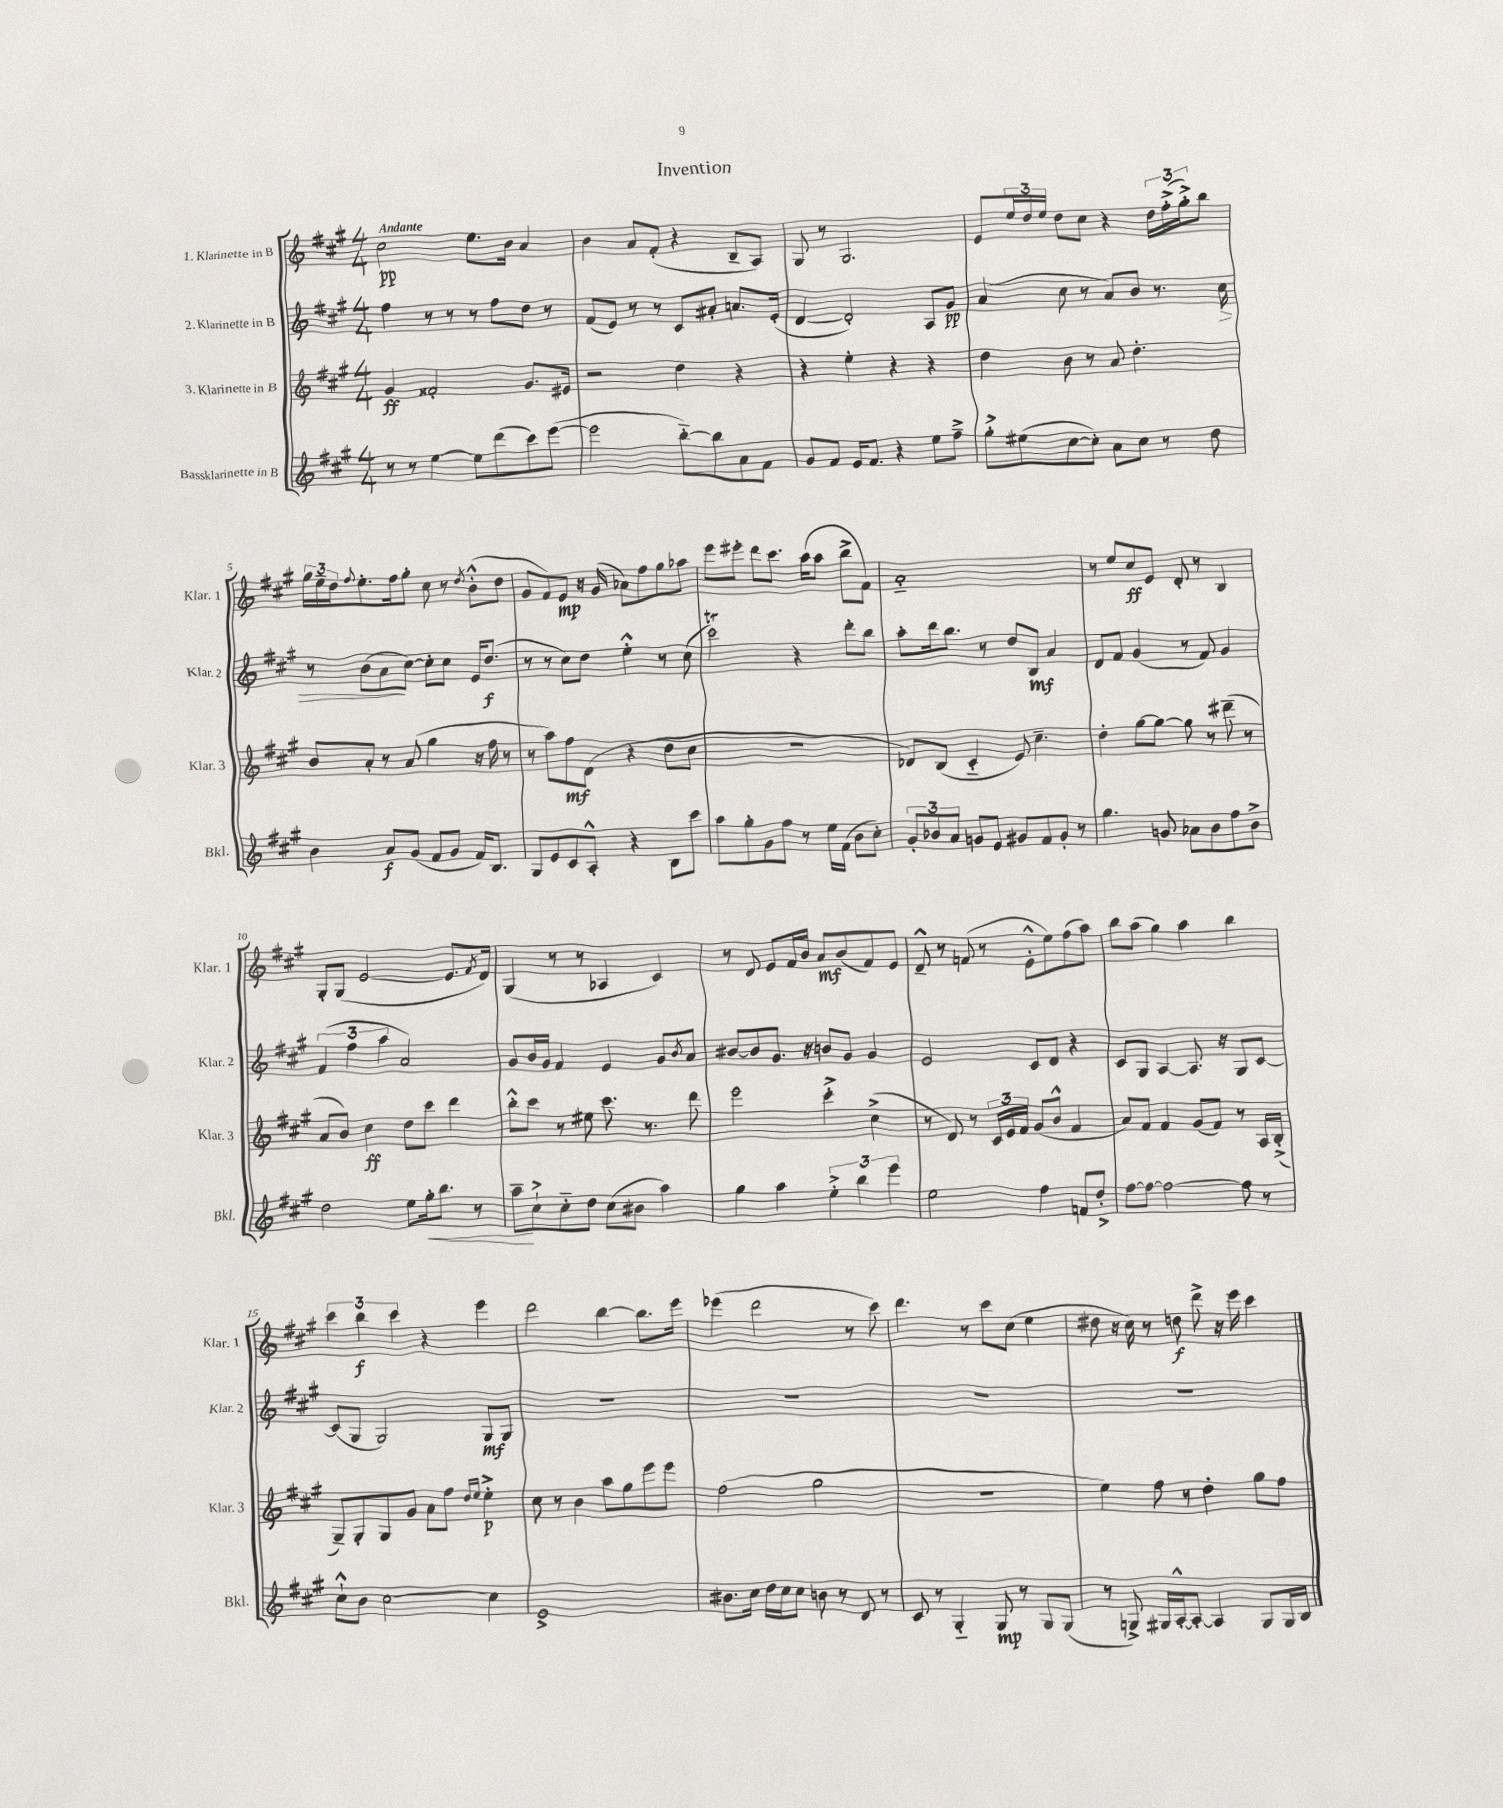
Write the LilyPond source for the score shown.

\header { title = "Invention" }
<<
\new StaffGroup <<
\new Staff = "s0" \with { instrumentName = "1. Klarinette in B" shortInstrumentName = "Klar. 1" } {
    \clef treble \key a \major \numericTimeSignature \time 4/4 \tempo "Andante"
    cis''2\pp e''8. b'16 a'4 |
    b'4 a'8 fis'8-.( r4 b8-- a8) |
    gis8 r8 gis2. |
    e'8 \tuplet 3/2 { e''16 d''16 e''16 } d''8 cis''8 r4 \tuplet 3/2 { d''16 fis''16-.->( gis''16-.->) } b''8 |
    \tuplet 3/2 { gis''16 e''16-- d''16 } \appoggiatura { fis''8 } e''8.-. fis''16 gis''8-. cis''8 r8 \acciaccatura { d''8 } b'8-.-^( d''8 |
    gis'8 fis'8) e'8\mp r16 gis'16( aes'8) fis''8 gis''8 aes''8 |
    e'''8 eis'''8-. d'''8 cis'''8. a''16( a''8 b''8-> fis'8) |
    a'1-_ |
    r8 e''8 cis''8\ff e'8 d'8-. r8 b4 |
    gis8-. gis8( e'2~ e'8. \acciaccatura { fis'8 } d'16) |
    gis4( r8 r8 aes4 cis'4) |
    r8 d'8 e'8 fis'16 b'16 a'8\mf b'8( fis'8) e'8 |
    d'8---^ r8 f'8( r8 e'8-.-^ e''8) fis''8( a''8) |
    b''8 a''8( gis''4) a''4 b''4 |
    \tuplet 3/2 { cis'''4 b''4\f cis'''4 } r4 e'''4 |
    d'''2 b''4~ b''8. e'''16 |
    ees'''4( d'''2 r8 cis'''8) |
    d'''4. r8 cis'''8 cis''8( e''4 |
    dis''8 r16 cis''16) r8 d''8\f d'''8-> r16 e'''16 cis'''4 \bar "|." |
}
\new Staff = "s1" \with { instrumentName = "2. Klarinette in B" shortInstrumentName = "Klar. 2" } {
    \clef treble \key a \major \numericTimeSignature \time 4/4
    fis''4 r8 r8 r8 fis''8 d''8 r8 |
    fis'8( e'8) r8 r8 cis'8 ais'8-. a'8. e'16-.( |
    d'4~ d'2-.) a8 gis'8\pp |
    a'4( cis''8 r8 a'8) b'8 r8. cis''16\> |
    r8 b'8( a'8\! cis''8~) cis''8-. cis''8 e'16 d''8.\f( |
    r8 r8 cis''8) d''8 e''4-.-^ r8 cis''8( |
    cis'''2\trill) r4 d'''8-. b''8 |
    a''8-. d'''16 b''8. r8 d''8 b8\mf a'4 |
    d'8 fis'8 gis'4( r8 fis'8) gis'4 |
    \tuplet 3/2 { fis'4( fis''4 a''4 } a'2) |
    gis'8 b'16 gis'16 fis'4 e'4 gis'8 \acciaccatura { b'8 } a'8 |
    bis'8~ bis'8 gis'8. r16 b'8 gis'8 gis'4 |
    e'2 cis'8 d'8 r4 |
    cis'8 gis8 a4~ a8. r16 gis8 cis'8~ |
    cis'8( gis8 gis2) gis8\mf gis8 |
    R1 |
    R1 |
    R1 |
    R1 \bar "|." |
}
\new Staff = "s2" \with { instrumentName = "3. Klarinette in B" shortInstrumentName = "Klar. 3" } {
    \clef treble \key a \major \numericTimeSignature \time 4/4
    gis'4\ff fisis'2-. gis'8. eis'16 |
    r2 d''4 r4 |
    r4 e''4-. r4 r4 |
    d''4 b'8 r8 a'8 d''4.-. |
    b'8 a'8-. r8 a'8( gis''4 r16 fis''16 r8 |
    r8 a''8) fis''8\mf d'8( r4 d''8 cis''8 |
    R1 |
    des'8) b8( cis'4-_ e'8) cis''4.-- |
    d''4-. gis''8~ gis''8~ gis''8 r8 dis'''8--( r8 |
    a'8 b'8) cis''4\ff d''8 cis'''8 d'''4 |
    b''8-.-^ cis'''8 r8 eis''8 cis'''8. r8. d'''8 |
    e'''2 cis'''4-.-> cis''4->( |
    r8 d'8) r8 \tuplet 3/2 { cis'16 e'16 fis'16 } gis'8( b'8-^ fis'4 |
    a'8) fis'8 fis'4 gis'8( fis'8) r8 a16 b16-.->( |
    gis8--) gis8-. gis8 gis'8 a'8 fis''8 \grace { d''16 e''16 } e''4-.->\p |
    cis''8 r8 b'4 a''8 gis''8 e'''8 e'''8 |
    fis''2( gis''2 |
    r1 |
    e''4) fis''8 r8 d''4-. gis''8 fis''8 \bar "|." |
}
\new Staff = "s3" \with { instrumentName = "Bassklarinette in B" shortInstrumentName = "Bkl." } {
    \clef treble \key a \major \numericTimeSignature \time 4/4
    r8 r8 e''4~ e''8 d'''8( cis'''8) e'''8~( |
    e'''2 b''8~-_) b''8 a'8 fis'8 |
    gis'8 fis'8 e'16 fis'8. r4 e''8 fis''8---> |
    gis''8-.-> eis''8( cis''8~ cis''8-.) a'8 cis''8 r8 d''8 |
    b'4 a'8\f gis'8( fis'8 gis'8 fis'16) b8. |
    gis8 e'8 cis'8 a8-.-^ r4 b8 cis'''8 |
    a''8 gis''8-. gis'8 fis''8 r8 e''16 fis'16( b'8 cis''8-.) |
    \tuplet 3/2 { gis'8-. bes'8 a'8 } g'8 e'8 gis'8 fis'8 gis'8-. r8 |
    gis''4. g'8 aes'8 b'8 fis''8 b'8-> |
    d''2 e''8 gis''16-.\< b''8. r8 |
    a''8--\! cis''8-!-> cis''8-_ d''8 cis''8( bis'8 a''4) |
    gis''4 a''4 \tuplet 3/2 { e''4-.-> b''4 e'''4 } |
    e''2 fis''4 f'8 d''8-.-> |
    fis''8~ fis''8~ fis''2~ fis''8 r8 |
    cis''8-!-^ b'8 cis''2~ cis''4 |
    e'1-> |
    bis'8. cis''16 d''16 cis''16 cis''8 b'8 r8 d'8 r8 |
    cis'8 r8 gis4-_ gis8\mp r8 gis8 gis8( |
    r8 g8->) gis16 a16~-.-^ a8~-. a4 gis8 gis16 b16 \bar "|." |
}
>>
>>
